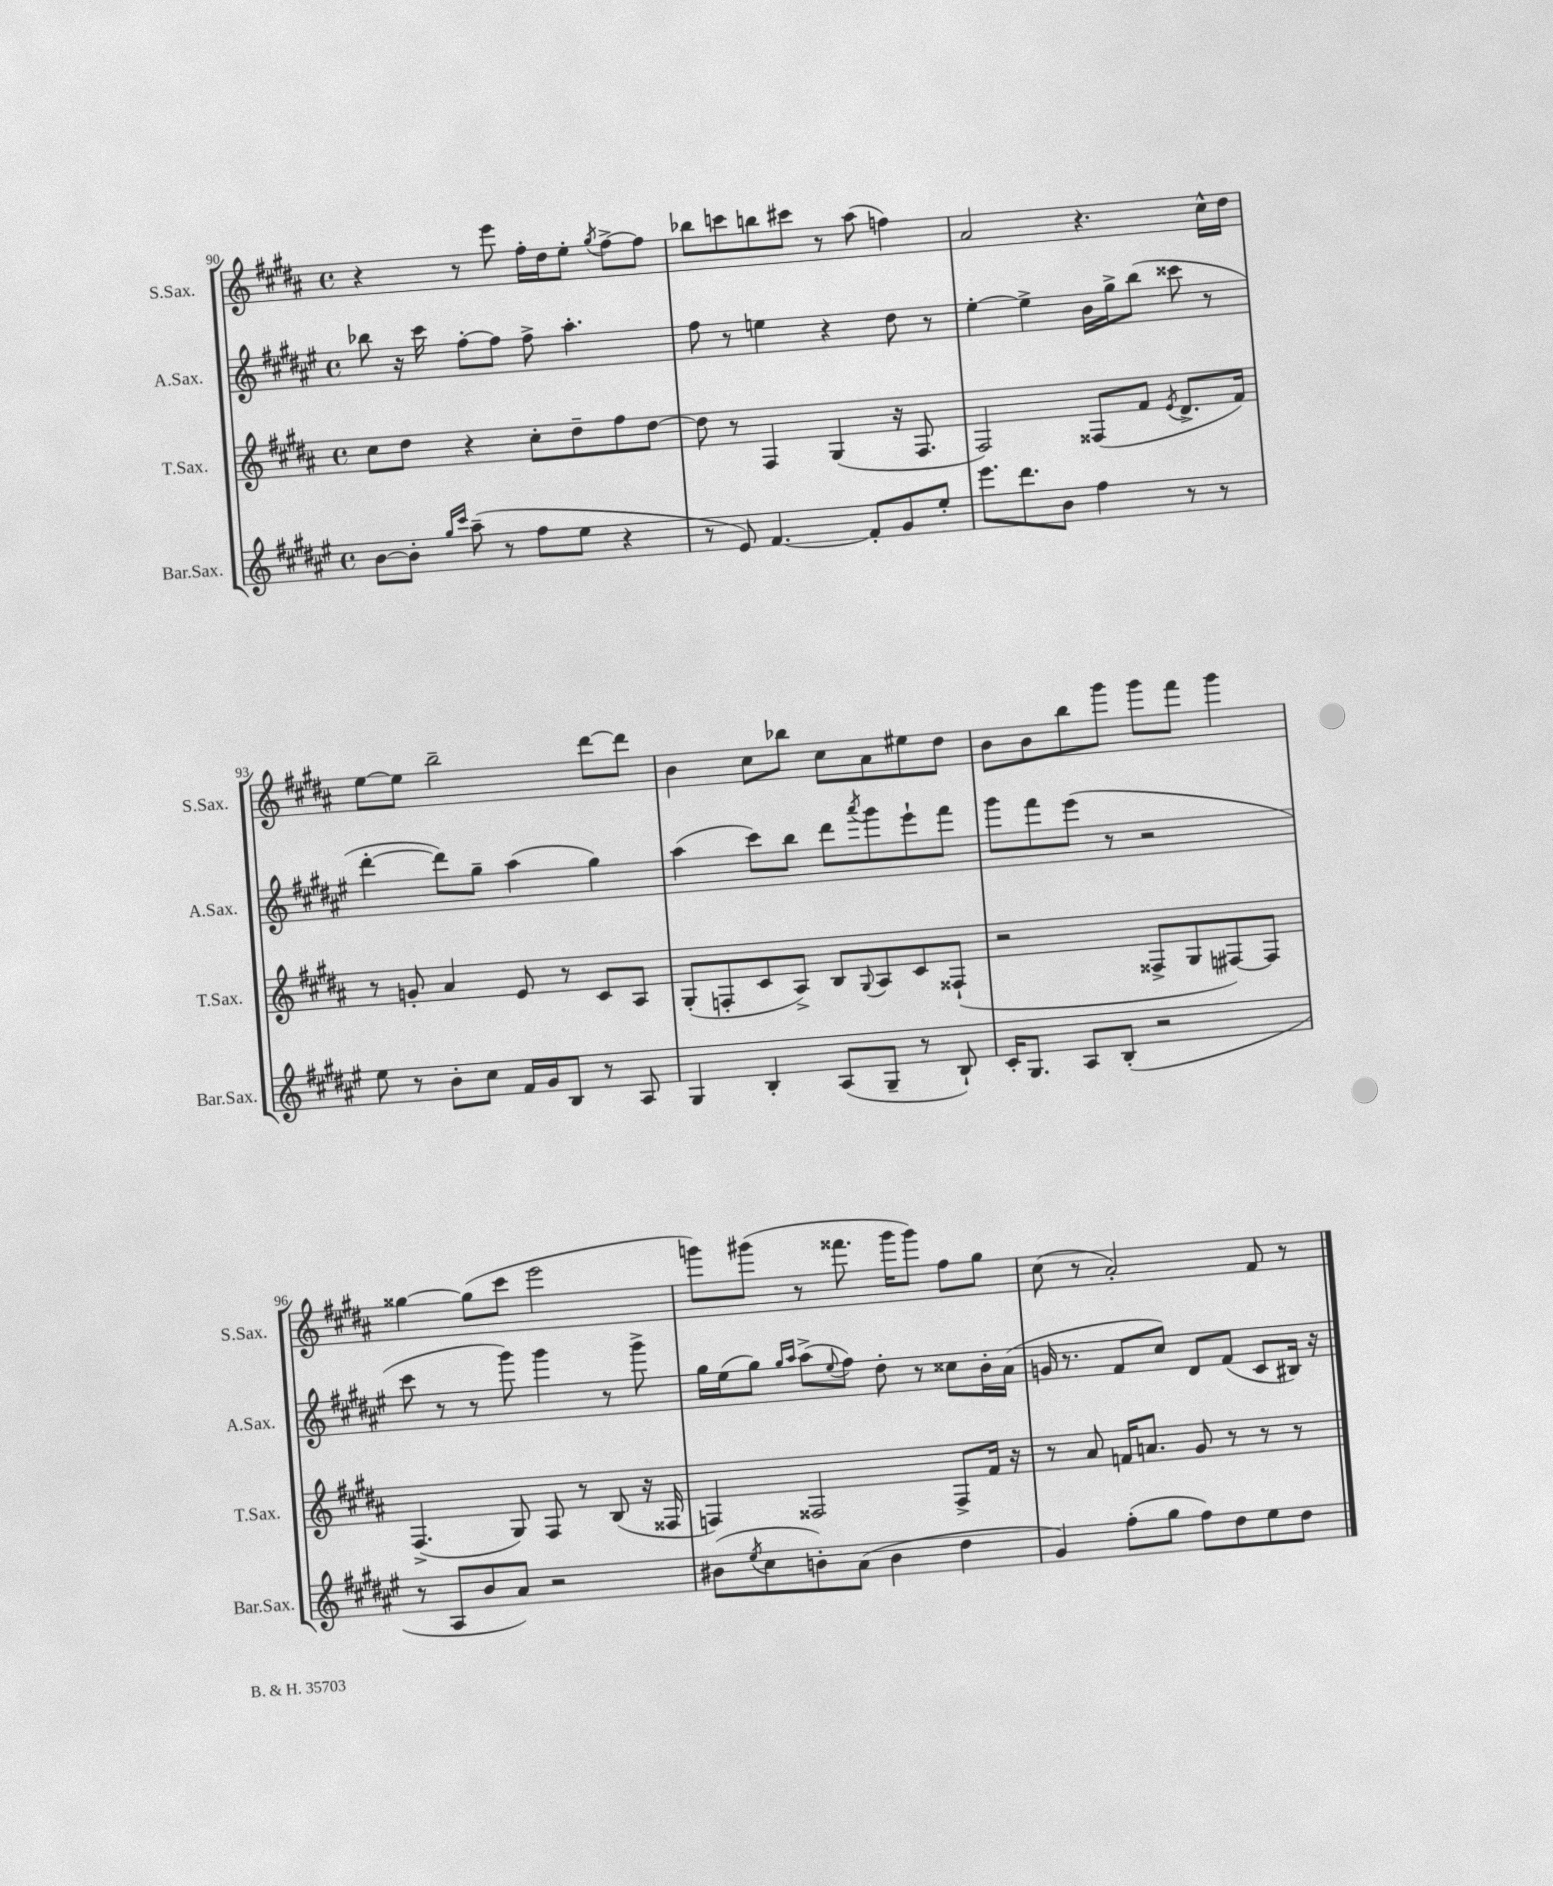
<<
\new StaffGroup <<
\new Staff = "s0" \with { instrumentName = "S.Sax." shortInstrumentName = "S.Sax." } {
    \clef treble \key b \major \defaultTimeSignature \time 4/4
    r4 r8 e'''8 fis''16-. dis''16 e''8-. \acciaccatura { gis''8 } fis''8~-> fis''8 |
    bes''8 c'''8 b''8 cis'''8 r8 ais''8( f''4) |
    ais'2 r4. cis''16-^ dis''16 |
    e''8~ e''8 b''2-- dis'''8~ dis'''8 |
    b'4 cis''8 bes''8 cis''8 ais'8 eis''8 dis''8 |
    b'8 b'8 b''8 gis'''8 gis'''8 fis'''8 gis'''4 |
    gisis''4~ gisis''8( cis'''8 e'''2 |
    g'''8) gis'''8( r8 fisis'''8. gis'''16 gis'''8) fis''8 gis''8 |
    cis''8( r8 ais'2-.) fis'8 r8 \bar "|." |
}
\new Staff = "s1" \with { instrumentName = "A.Sax." shortInstrumentName = "A.Sax." } {
    \clef treble \key fis \major \defaultTimeSignature \time 4/4
    bes''8 r16 cis'''16 fis''8~-. fis''8 fis''8-> ais''4.-. |
    fis''8 r8 e''4 r4 dis''8 r8 |
    eis''4~-. eis''4-> b'16 gis''16-> b''8( cisis'''8 r8 |
    dis'''4~-. dis'''8) gis''8-- ais''4( gis''4) |
    ais''4( cis'''8) b''8 dis'''8 \acciaccatura { ais'''8 } gis'''8 eis'''8-! fis'''8 |
    gis'''8 fis'''8 eis'''8( r8 r2 |
    cis'''8 r8 r8 gis'''8) gis'''4 r8 gis'''8-> |
    gis''16 eis''16( gis''8) \grace { gis''16 ais''16 } ais''8->( \appoggiatura { eis''8 } fis''8) dis''8-. r8 cisis''8 b'16-. ais'16( |
    g'16 r8. fis'8 cis''8) dis'8 fis'8( cis'8 bis16) r16 \bar "|." |
}
\new Staff = "s2" \with { instrumentName = "T.Sax." shortInstrumentName = "T.Sax." } {
    \clef treble \key b \major \defaultTimeSignature \time 4/4
    cis''8 dis''8 r4 cis''8-. dis''8-- fis''8 dis''8~ |
    dis''8 r8 fis4 gis4( r16 fis8. |
    fis2) fisis8( fis'8 \acciaccatura { e'8 } dis'8.-> fis'16) |
    r8 g'8-. ais'4 e'8 r8 cis'8 ais8 |
    gis8-.( f8-. cis'8 ais8->) b8 \appoggiatura { gis8 } ais8 cis'8 fisis8-!( |
    r2 fisis8-> gis8 fis8~) fis8 |
    fis4.->( gis8) fis8 r8 b8( r16 fisis16 |
    f4) fisis2 fisis8-> fis'16 r16 |
    r8 ais'8 f'16 a'8. gis'8 r8 r8 r8 \bar "|." |
}
\new Staff = "s3" \with { instrumentName = "Bar.Sax." shortInstrumentName = "Bar.Sax." } {
    \clef treble \key fis \major \defaultTimeSignature \time 4/4
    b'8~ b'8-. \grace { gis''16 cis'''16 } ais''8--( r8 fis''8 eis''8 r4 |
    r8 eis'8) fis'4.~ fis'8-. gis'8 eis''8-. |
    eis'''8. dis'''8. b'8 fis''4 r8 r8 |
    eis''8 r8 b'8-. cis''8 fis'16 gis'16 b8 r8 ais8 |
    gis4 b4-. ais8( gis8-- r8 b8-!) |
    cis'16-. gis8. ais8 b8-.( r2 |
    r8 ais8 b'8 ais'8) r2 |
    bis'8( \acciaccatura { eis''8 } cis''8 b'8-.) ais'8( b'4 dis''4 |
    gis'4) fis''8-.( gis''8 fis''8) dis''8 eis''8 dis''8 \bar "|." |
}
>>
>>
\layout { \context { \Score currentBarNumber = #90 } }
